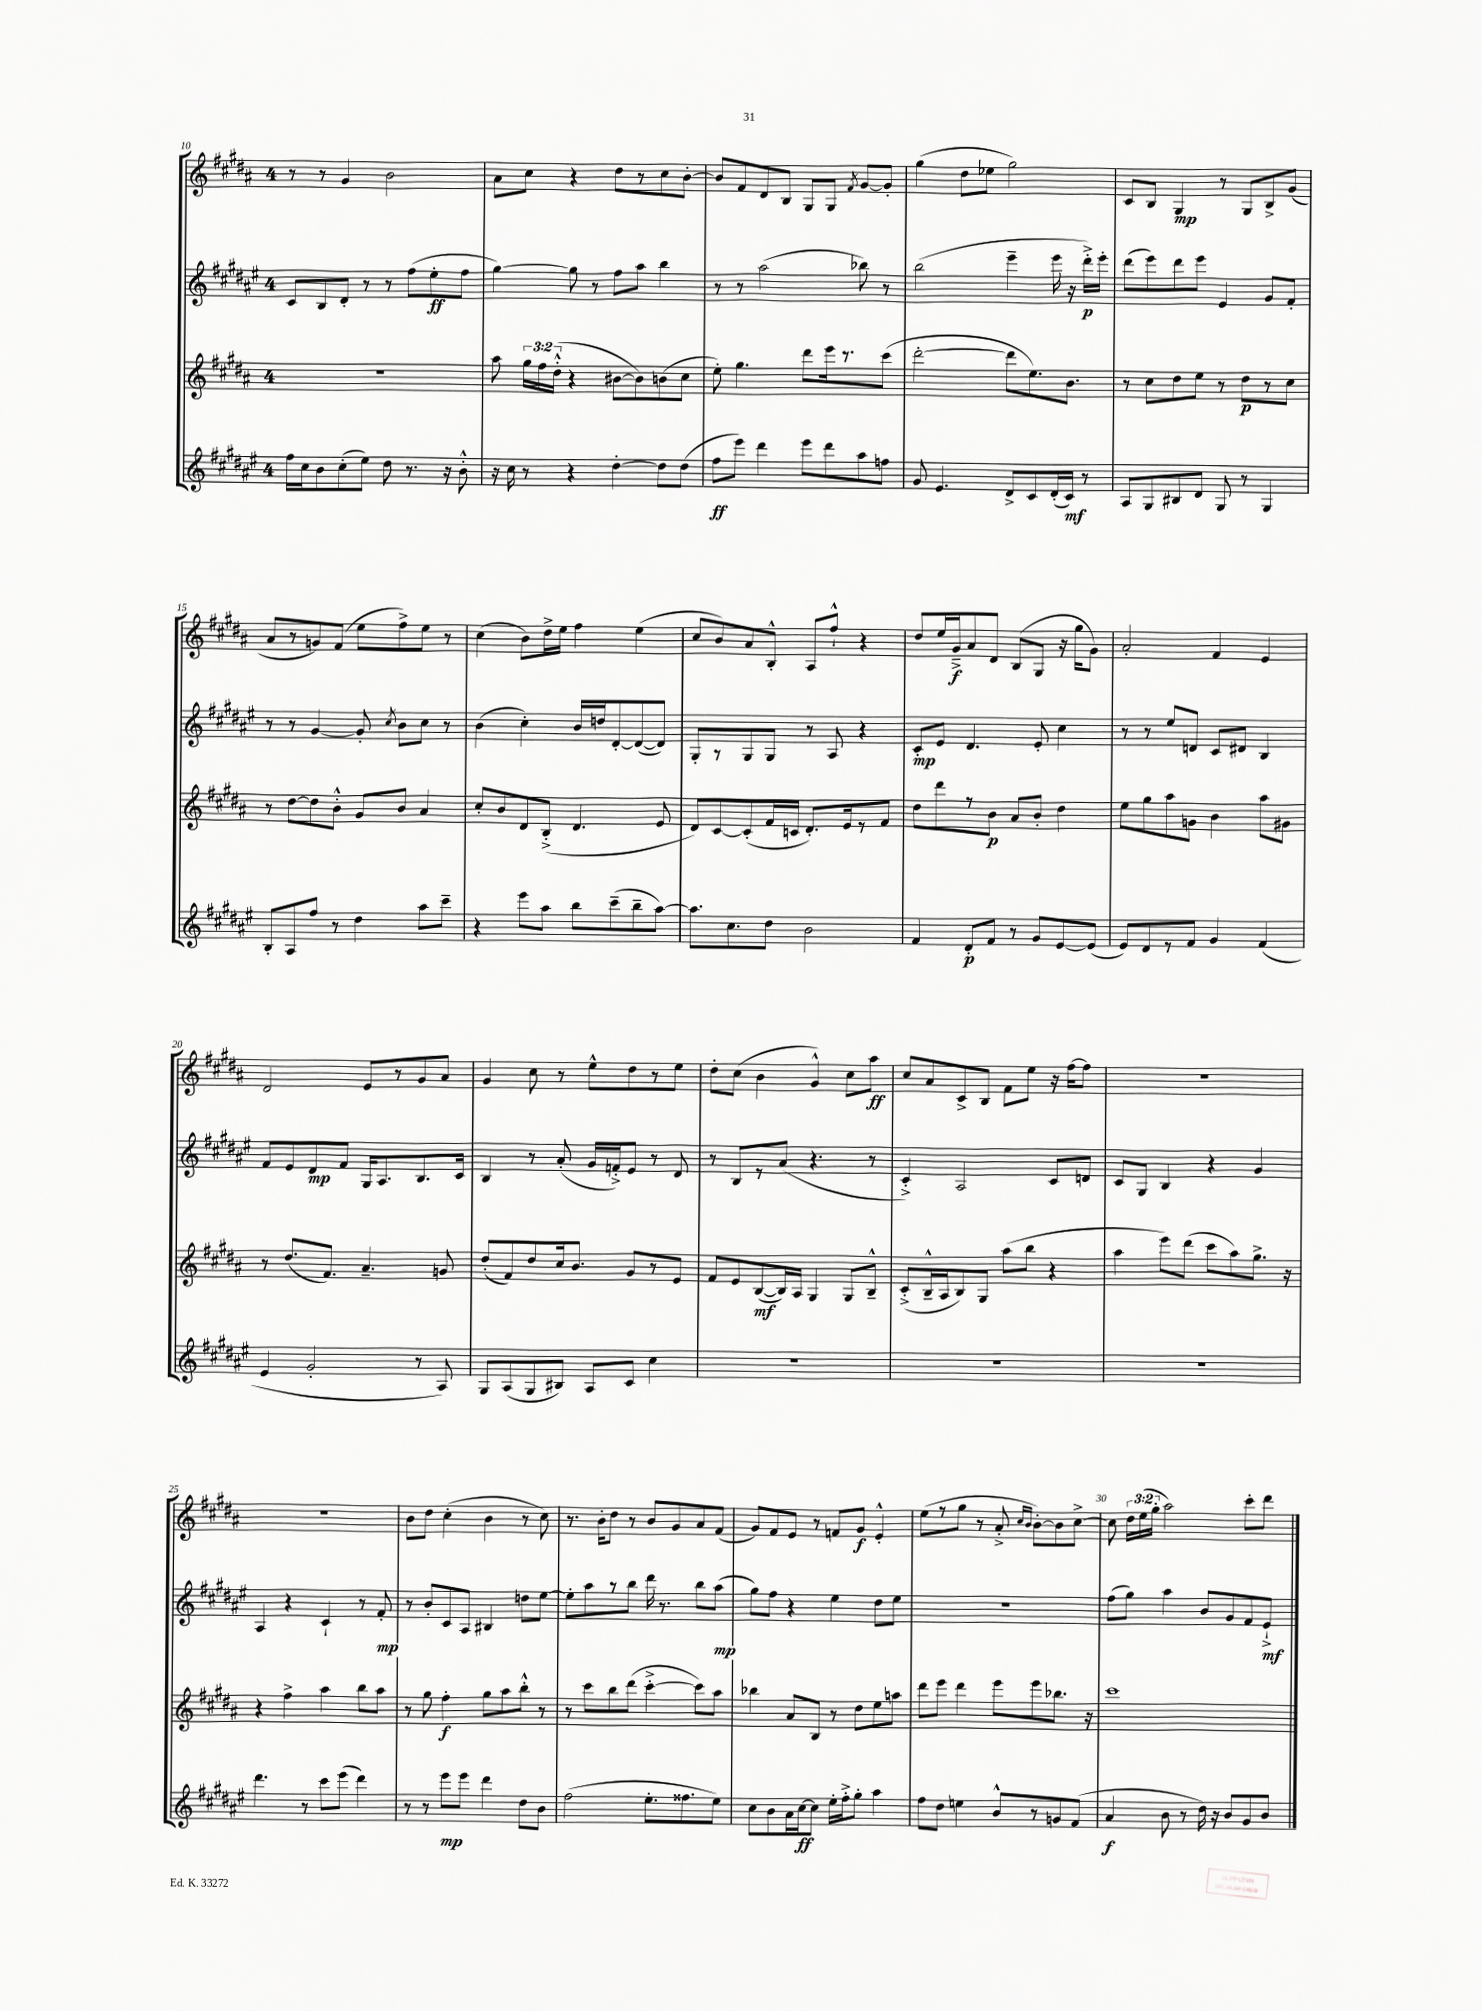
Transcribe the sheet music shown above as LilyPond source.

<<
\new StaffGroup <<
\new Staff = "s0" {
    \clef treble \key b \major \once \override Staff.TimeSignature.style = #'single-digit \time 4/4 \override Staff.TupletNumber.text = #tuplet-number::calc-fraction-text
    \autoBeamOff r8 r8 gis'4 b'2 |
    ais'8[ cis''8] r4 dis''8[ r8 cis''8 b'8]~-. |
    b'8[ fis'8 dis'8 b8] gis8[ gis8] \acciaccatura { fis'8 } gis'8[~ gis'8]-. |
    gis''4( dis''8[ ees''8] gis''2) |
    cis'8[ b8] gis4\mp r8 gis8[ b8-> gis'8]( |
    ais'8[ r8 g'8) fis'8]( e''8[ fis''8->) e''8] r8 |
    cis''4( b'8[) dis''16-> e''16] fis''4 e''4( |
    cis''8[ b'8) ais'8 b8]-.-^ ais8[ fis''8]-!-^ r4 |
    dis''8[ e''16 gis'16--->\f ais'8 dis'8] b8[( gis8] r16 gis''16[ gis'8]) |
    ais'2-. fis'4 e'4 |
    dis'2 e'8[ r8 gis'8 ais'8] |
    gis'4 cis''8 r8 e''8[-^ dis''8 r8 e''8] |
    dis''8[-. cis''8]( b'4 gis'4-^) cis''8[ ais''8]\ff |
    cis''8[ ais'8 cis'8-> b8] fis'8[ e''8] r16 fis''16[~ fis''8] |
    R1 |
    R1 |
    b'8[ dis''8] cis''4-.( b'4 r8 cis''8) |
    r8. b'16[-. dis''8] r8 b'8[ gis'8 ais'8 fis'8]( |
    gis'8[) fis'8 e'8] r8 f'8[ gis'8]\f e'4-.-^ |
    e''8[( r8 gis''8] r8 ais'8-.-> \grace { cis''16[ b'16] } b'8[~-.) b'8 cis''8]~-> |
    cis''8 \tuplet 3/2 { dis''16[ e''16( gis''16]-. } ais''2) cis'''8[-. dis'''8] \bar "|." |
}
\new Staff = "s1" {
    \clef treble \key fis \major \once \override Staff.TimeSignature.style = #'single-digit \time 4/4
    \autoBeamOff cis'8[ b8 dis'8]-. r8 r8 fis''8[( eis''8-.\ff fis''8] |
    gis''4~) gis''8 r8 fis''8[ ais''8] b''4 |
    r8 r8 ais''2( bes''8) r8 |
    b''2( eis'''4-- eis'''16 r16 dis'''16[-.->\p) eis'''16]-. |
    dis'''8[( eis'''8) dis'''8 eis'''8] eis'4 gis'8[ fis'8]-. |
    r8 r8 gis'4~ gis'8-. \acciaccatura { cis''8 } b'8[ cis''8] r8 |
    b'4( cis''4-.) b'16[ d''16 dis'8~-. dis'8~( dis'8]) |
    gis8[-. r8 gis8 gis8] r8 ais8 r4 |
    cis'8[-.\mp eis'8] dis'4. eis'8-. cis''4 |
    r8 r8 eis''8[ d'8] cis'8[ dis'8] b4 |
    fis'8[ eis'8 dis'8\mp fis'8] gis16[ ais8. b8. cis'16] |
    b4 r8 ais'8-.( gis'16[ f'16-.->) eis'8] r8 dis'8 |
    r8 b8[ r8 ais'8]( r4. r8 |
    cis'4-.->) ais2 cis'8[ d'8] |
    cis'8[ gis8] b4 r4 gis'4 |
    ais4 r4 cis'4-! r8 fis'8-.\mp |
    r8 b'8[-. cis'8 ais8] bis4 d''8[ eis''8]~ |
    eis''8[-. ais''8 r8 b''8] dis'''16 r8. b''8[ ais''8]\mp( |
    gis''8[) fis''8] r4 eis''4 dis''8[ eis''8] |
    R1 |
    fis''8[( gis''8]) ais''4 b'8[ gis'8 fis'8 eis'8]-!->\mf \bar "|." |
}
\new Staff = "s2" {
    \clef treble \key b \major \once \override Staff.TimeSignature.style = #'single-digit \time 4/4 \override Staff.TupletNumber.text = #tuplet-number::calc-fraction-text
    \autoBeamOff r1 |
    ais''8 \tuplet 3/2 { gis''16[ fis''16 dis''16]-.-^( } r4 bis'8[~ bis'8) b'8( cis''8] |
    e''8-.) gis''4. dis'''8[ e'''16 r8. cis'''8]( |
    dis'''2~-. dis'''8[ e''8.) b'8.] |
    r8 cis''8[ dis''8 e''8] r8 dis''8[\p r8 cis''8] |
    r8 dis''8[~ dis''8 b'8]-.-^ gis'8[ b'8] ais'4 |
    cis''8[-. b'8 dis'8 b8]-.->( dis'4. e'8 |
    dis'8[) cis'8~ cis'8-.( fis'16 c'16] dis'8.[-.) e'16 r8 fis'8] |
    dis''8[ dis'''8 r8 b'8]\p ais'8[ b'8]-. dis''4 |
    e''8[ gis''8 ais''8 g'8] b'4 ais''8[ gis'8] |
    r8 dis''8.[( fis'8.]) ais'4.-- g'8 |
    dis''8[-.( fis'8) dis''8 cis''16 b'8.] gis'8[ r8 e'8] |
    fis'8[ e'8 b8~\mf( b16) ais16] gis4 gis8[ b8]---^ |
    cis'8[-.->( b16---^ ais16 b8) gis8] ais''8[( b''8] r4 |
    ais''4 e'''8[) dis'''8]( cis'''8[ ais''8) gis''8.]-> r16 |
    r4 fis''4-> ais''4 b''8[ ais''8] |
    r8 gis''8 fis''4-.\f gis''8[ ais''8 b''8]-.-^ r8 |
    r8 cis'''8[ b''8 dis'''8]( cis'''4~-.-> cis'''8[) ais''8] |
    bes''4 ais'8[ b8] r8 dis''8[ e''8 a''8] |
    dis'''8[ e'''8] dis'''4 e'''8[ e'''8 bes''8.] r16 |
    cis'''1 \bar "|." |
}
\new Staff = "s3" {
    \clef treble \key fis \major \once \override Staff.TimeSignature.style = #'single-digit \time 4/4
    \autoBeamOff fis''16[ cis''16 b'8 cis''8-.( eis''8]) dis''8 r8. r16 b'8-.-^ |
    r16 cis''16 r8 r4 dis''4~-. dis''8[ dis''8]( |
    fis''8[\ff eis'''8]) dis'''4 eis'''8[ dis'''8 ais''8 f''8] |
    gis'8 eis'4. dis'8[-> cis'8 dis'16-.( cis'16]\mf) r8 |
    ais8[ gis8 bis8 dis'8] gis8 r8 gis4 |
    b8[-. ais8 fis''8] r8 dis''4 ais''8[ cis'''8]-- |
    r4 eis'''8[ ais''8] b''8[ cis'''8--( b''8-- ais''8]~) |
    ais''8.[ cis''8. dis''8] b'2 |
    fis'4 dis'8[-.\p fis'8] r8 gis'8[ eis'8~ eis'8]( |
    eis'8[) dis'8 r8 fis'8] gis'4 fis'4( |
    eis'4 gis'2-. r8 ais8) |
    gis8[ ais8( gis8 bis8]) ais8[ cis'8] cis''4 |
    R1 |
    R1 |
    R1 |
    dis'''4. r8 cis'''8[ eis'''8]( dis'''4) |
    r8 r8 eis'''8[\mp eis'''8] dis'''4 dis''8[ b'8] |
    fis''2( eis''8.[-. fisis''8. eis''8]) |
    cis''8[ b'8 ais'16 cis''16~\ff cis''8] eis''16[-. fis''16-.-> gis''8]-. ais''4 |
    fis''8[ dis''8] e''4 b'8[-^ r8 g'8 fis'8]( |
    ais'4\f b'8 r8 dis''16) r16 b'8[ gis'8 b'8] \bar "|." |
}
>>
>>
\layout { \context { \Score currentBarNumber = #10 \override BarNumber.break-visibility = ##(#f #t #t) barNumberVisibility = #(every-nth-bar-number-visible 5) } }
